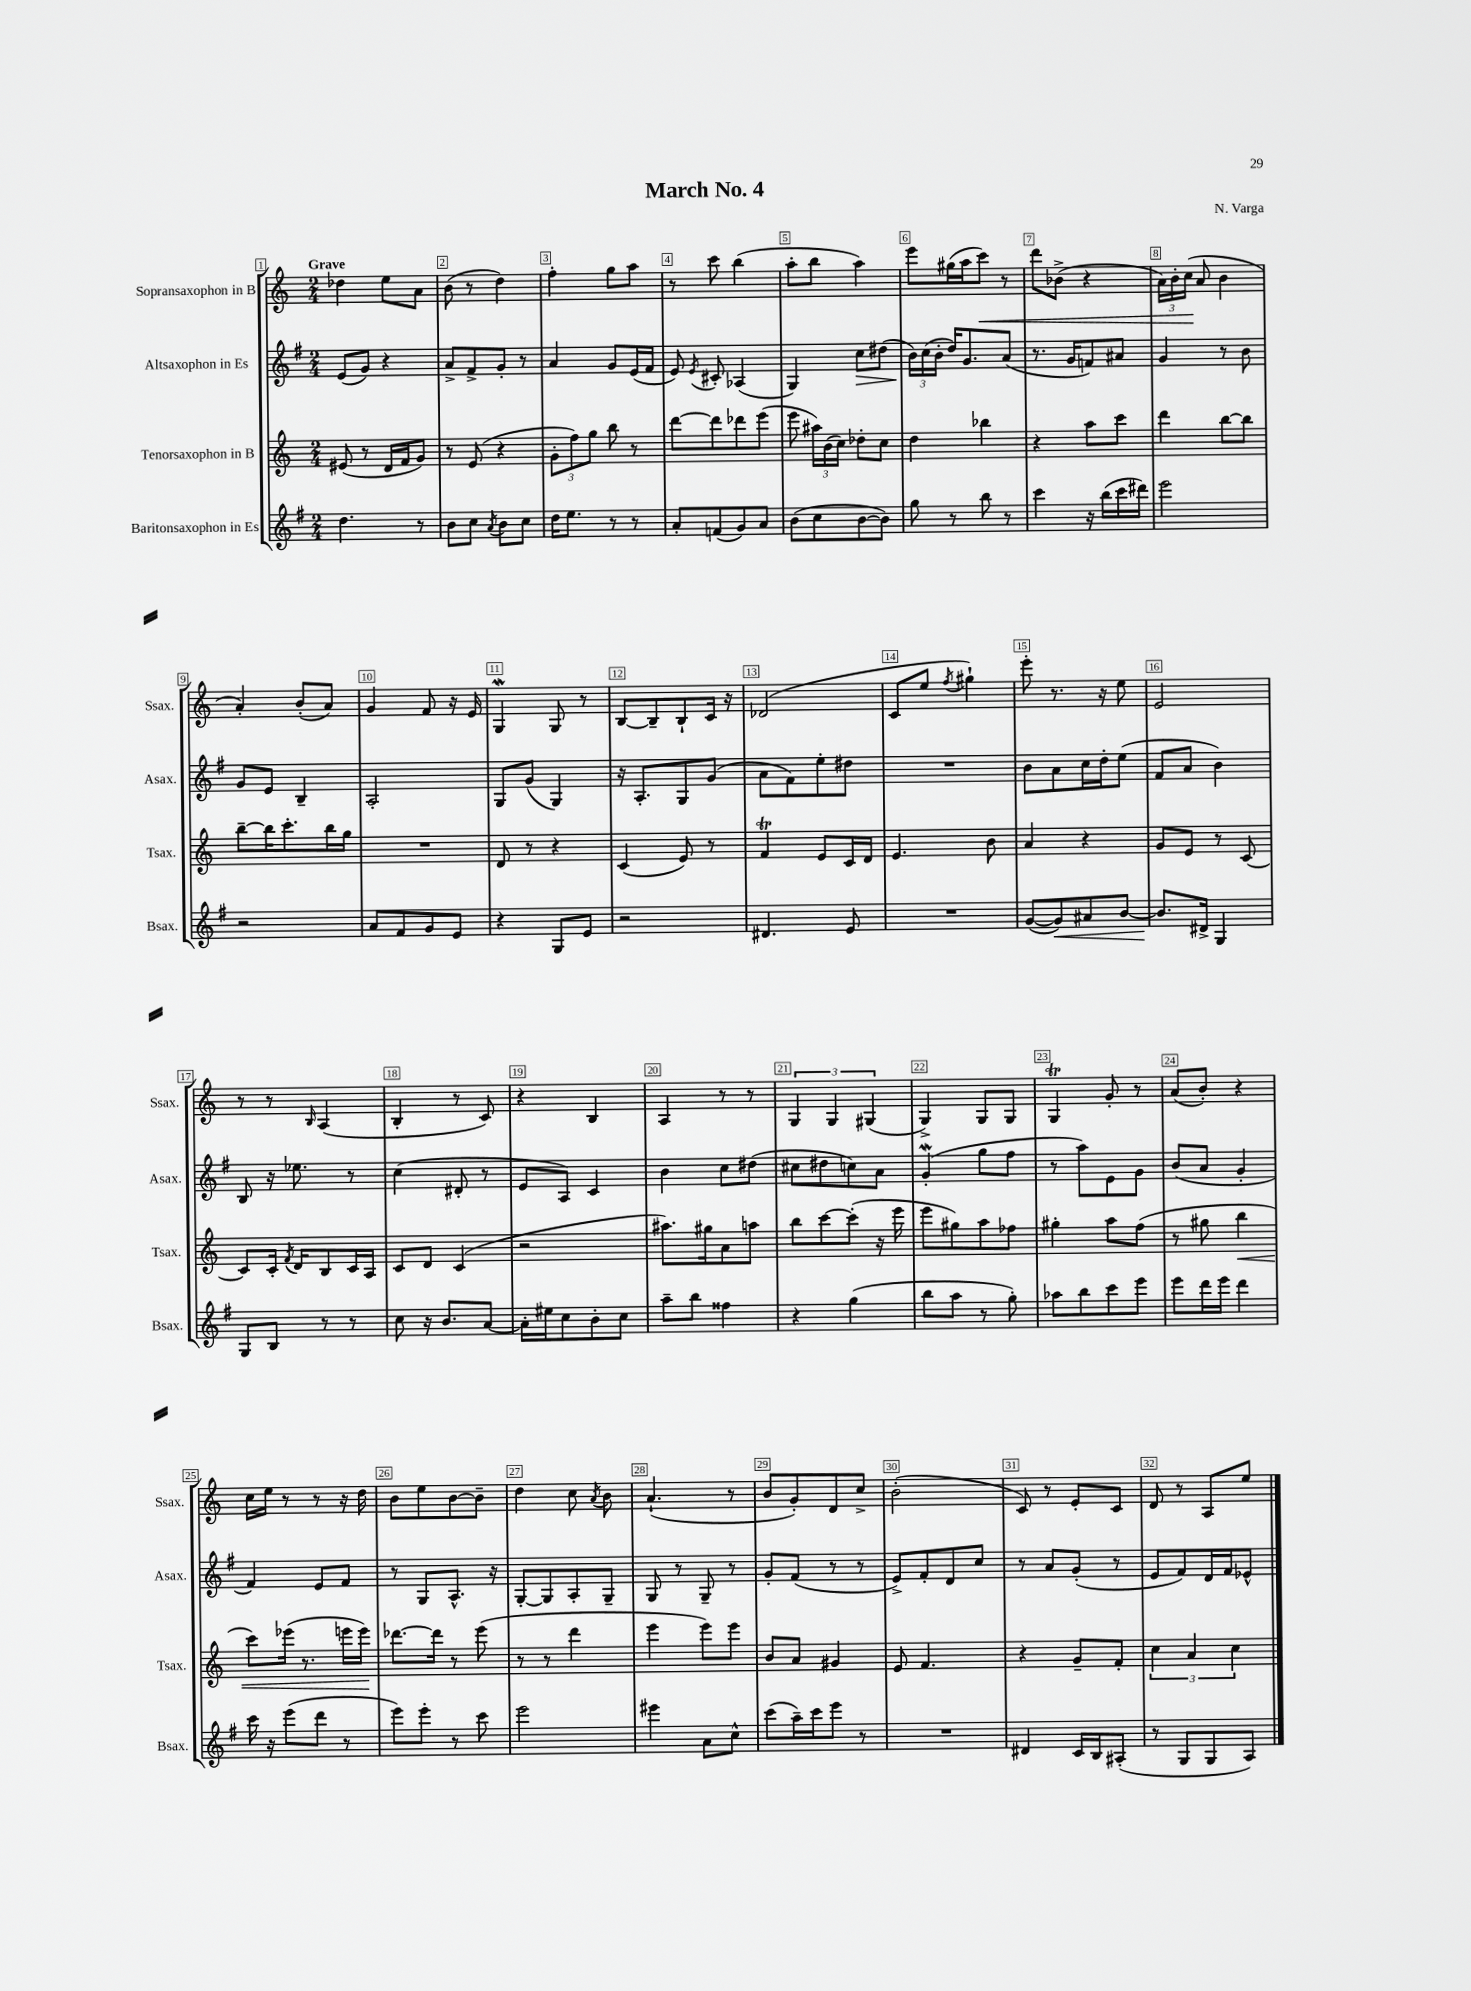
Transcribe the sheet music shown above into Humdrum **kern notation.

**kern	**kern	**kern	**kern
*staff4	*staff3	*staff2	*staff1
*clefG2	*clefG2	*clefG2	*clefG2
*k[f#]	*k[]	*k[f#]	*k[]
*M2/4	*M2/4	*M2/4	*M2/4
4.dd	(8e#	(8e	4dd-
.	8r	8g)	.
.	16d	4r	8ee
.	16f	.	.
8r	8g)	.	8a
=	=	=	=
8b	8r	8a^	(8b
8cc	(8e	8f#^	8r
8qa	.	.	.
8b	4r	8g'	4dd)
8cc	.	8r	.
=	=	=	=
16dd	12g'	4a	4ff'
8.ee	.	.	.
.	12ff)	.	.
.	12gg	.	.
8r	8bb	8g	8gg
8r	8r	(16e	8aa
.	.	16f#	.
=	=	=	=
8a'	[8ddd	8e)	8r
.	.	8qe	.
(8f	8ddd]	8c#'	8ccc
8g)	8ddd-	(4A-	(4bb
8a	(8eee	.	.
=	=	=	=
(8b	8eee	4G)	8aa'
8cc	24aa#)	.	8bb
.	(24b	.	.
.	24cc)	.	.
[8b	8dd-'	8cc	4aa)
8b])	8cc	(8dd#	.
=	=	=	=
8gg	4dd	24b)	8eee
.	.	(24cc	.
.	.	24b'	.
8r	.	16dd)	(16gg#
.	.	8.g	16aa
8bb	4bb-	.	8ccc)
8r	.	(8a	8r
=	=	=	=
4ccc	4r	8.r	8ddd
.	.	.	(8b-^
.	.	16g	.
16r	8aa	8f)	4r
(16bb	.	.	.
16ccc	8ccc	8a#	.
16ddd#)	.	.	.
=	=	=	=
2eee	4ddd	4g	24a)
.	.	.	24b'
.	.	.	(24cc
.	.	.	8a
.	[8bb	8r	4b
.	8bb]	8b	.
=	=	=	=
2r	[8bb~	8g	4a')
.	16bb]	8e	.
.	8.ccc'	.	.
.	.	4B~	(8b'
.	16bb	.	8a)
.	16gg	.	.
=	=	=	=
8a	2r	2A'	4g
8f#	.	.	.
8g	.	.	8f
8e	.	.	16r
.	.	.	16e
=	=	=	=
4r	8d	8G	4G
.	8r	(8g	.
8G	4r	4G)	8G
8e	.	.	8r
=	=	=	=
2r	(4c	16r	[8B
.	.	8.A'	.
.	.	.	8B~]
.	8e)	8G	8B`
.	8r	(8g	16c
.	.	.	16r
=	=	=	=
4.d#	4f	8a	(2d-
.	.	8f#)	.
.	8e	8ee'	.
8e	16c	8dd#	.
.	16d	.	.
=	=	=	=
2r	4.e	2r	8c
.	.	.	8ee
.	.	.	8qff
.	.	.	4gg#`)
.	8b	.	.
=	=	=	=
([8g	4a	8b	8eee'
8g])	.	8a	8.r
8a#	4r	16cc	.
.	.	16dd'	16r
[8b	.	(8ee	8ee
=	=	=	=
8.b]	8g	8f#	2e
.	8e	8a	.
16d#^	.	.	.
4G	8r	4b)	.
.	[8c	.	.
=	=	=	=
8G	8c]	8B	8r
8B	16c'	16r	8r
.	8qf	.	.
.	16d	8.ee-	.
.	.	.	16qqB
8r	8B	.	(4A
8r	16c	8r	.
.	16A	.	.
=	=	=	=
8cc	8c	(4cc	4B'
16r	8d	.	.
8.b	.	.	.
.	(4c	8d#'	8r
[8a	.	8r	8c)
=	=	=	=
16a']	2r	8e	4r
16ee#	.	.	.
8cc	.	8A)	.
8b'	.	4c	4B
8cc	.	.	.
=	=	=	=
8aa~	8.aa#)	4b	4A
8bb	.	.	.
.	16gg#	.	.
4ff##	8a	8cc	8r
.	8aa	(8dd#	8r
=	=	=	=
4r	8bb	8cc#	6G
.	[8ccc	8dd#	.
.	.	.	6G
(4gg	(8ccc']	8cc)	.
.	.	.	(6G#
.	16r	8a	.
.	16eee	.	.
=	=	=	=
8bb	8eee	(4g'	4G^)
8aa	8gg#)	.	.
8r	8aa	8gg	8G
8gg')	8ff-	8ff#	8G
=	=	=	=
8aa-	4gg#'	8r	4G
8bb	.	8aa)	.
8ccc	8aa	8e	8g'
8eee	(8ff	8g	8r
=	=	=	=
8eee	8r	(8b	(8a
16ddd	8gg#	8a	8b')
16eee	.	.	.
4ddd	4bb	4g'	4r
=	=	=	=
16ccc	8ccc)	4f#)	16cc
16r	.	.	16ee
(8eee	(16eee-	.	8r
.	8.r	.	.
8ddd	.	8e	8r
8r	16eee	8f#	16r
.	16eee)	.	16dd
=	=	=	=
8eee)	[8.ddd-	8r	8b
8eee'	.	8G	8ee
.	16ddd-]	.	.
8r	8r	8.A^^	[8b
8ccc	(8eee	.	8b~]
.	.	16r	.
=	=	=	=
2eee	8r	[8G'	4dd
.	8r	8G]	.
.	4ddd	8A'	8cc
.	.	.	8qa
.	.	8G~	8b
=	=	=	=
4eee#	4eee	8G	(4.a`
.	.	8r	.
8a	8eee)	8G~	.
8cc^^	8eee	8r	8r
=	=	=	=
(8ccc	8b	8g'	8b
16aa~)	8a	(8f#	8g')
16ccc	.	.	.
8eee	4g#	8r	8d
8r	.	8r	8cc^
=	=	=	=
2r	8e	8e^)	(2b'
.	4.f	8f#'	.
.	.	8d	.
.	.	8cc	.
=	=	=	=
4d#	4r	8r	8c)
.	.	8a	8r
16c	8g~	(8g'	8e'
16B	.	.	.
(8A#'	8f'	8r	8c
=	=	=	=
8r	6cc	8e	8d
8G	.	8f#)	8r
.	6a	.	.
8G	.	16d	8A
.	.	16f#	.
.	6cc	.	.
8A)	.	8e-^^	8ee
==	==	==	==
*-	*-	*-	*-
